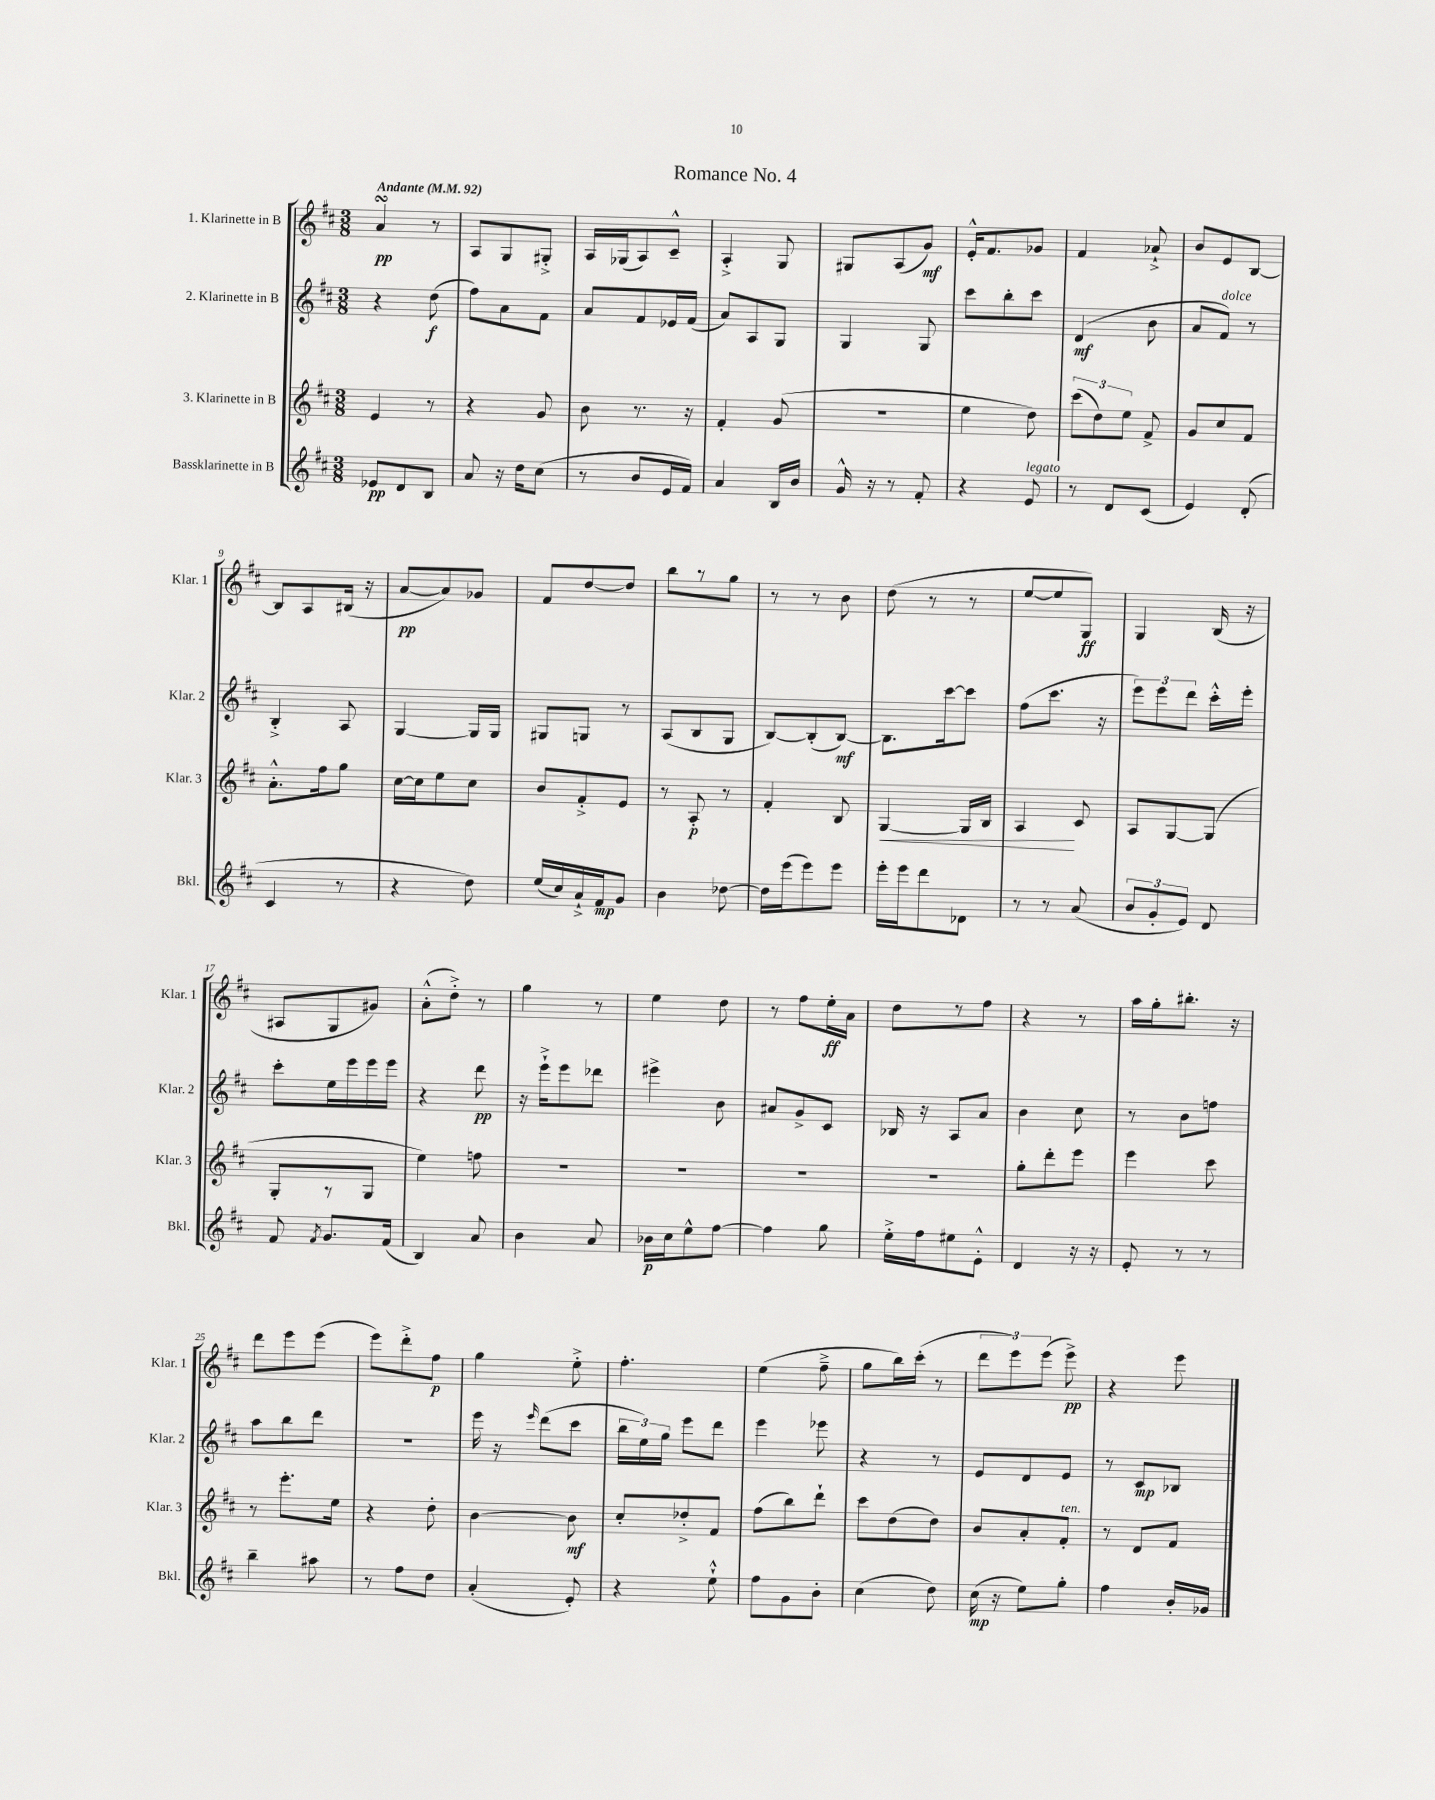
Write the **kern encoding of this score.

**kern	**dynam	**kern	**dynam	**kern	**dynam	**kern	**dynam
*part4	*part4	*part3	*part3	*part2	*part2	*part1	*part1
*staff4	*staff4	*staff3	*staff3	*staff2	*staff2	*staff1	*staff1
*I"Bassklarinette in B	*	*I"3. Klarinette in B	*	*I"2. Klarinette in B	*	*I"1. Klarinette in B	*
*I'Bkl.	*	*I'Klar. 3	*	*I'Klar. 2	*	*I'Klar. 1	*
*clefG2	*	*clefG2	*	*clefG2	*	*clefG2	*
*k[f#c#]	*	*k[f#c#]	*	*k[f#c#]	*	*k[f#c#]	*
*M3/8	*	*M3/8	*	*M3/8	*	*M3/8	*
*MM92	*	*MM92	*	*MM92	*	*MM92	*
=1	=1	=1	=1	=1	=1	=1	=1
!	!	!	!	!	!	!LO:TX:a:B:t=Andante	!
8e-X/L	pp	4e/	.	4r	.	4asSSS/	pp
8d/	.	.	.	.	.	.	.
8B/J	.	8r	.	(8dd\	f	8r	.
=2	=2	=2	=2	=2	=2	=2	=2
8a/	.	4r	.	8ff#\L)	.	8A/L	.
16r	.	.	.	8a\	.	8G/	.
16dd\KL	.	.	.	.	.	.	.
(8cc#\J	.	8g/	.	8f#\J	.	8G#X'^/J	.
=3	=3	=3	=3	=3	=3	=3	=3
8r	.	8b\	.	8a/L	.	16A/LL	.
.	.	.	.	.	.	(16G-X/J	.
8b/L	.	8.r	.	8f#/	.	8A/)	.
16e/L	.	.	.	16e-X/L	.	8c#~^^/J	.
16f#/JJ)	.	16r	.	(16f#/JJ	.	.	.
=4	=4	=4	=4	=4	=4	=4	=4
4a/	.	4f#'/	.	8a/L)	.	4A'^/	.
.	.	.	.	8A/	.	.	.
16B/LL	.	(8g/	.	8G/J	.	8G/	.
16b/JJ	.	.	.	.	.	.	.
=5	=5	=5	=5	=5	=5	=5	=5
16g^^/	.	4.r	.	4G/	.	8G#X/L	.
16r	.	.	.	.	.	.	.
8r	.	.	.	.	.	(8A/	.
8f#'/	.	.	.	8G/	.	8g/J)	mf
=6	=6	=6	=6	=6	=6	=6	=6
4r	.	4ee\	.	8ccc#\L	.	16e'^^/KL	.
.	.	.	.	.	.	8.f#/	.
.	.	.	.	8bb'\	.	.	.
!LO:TX:a:i:t=legato	!	!	!	!	!	!	!
8e/	.	8dd\)	.	8ccc#\J	.	8g-X/J	.
=7	=7	=7	=7	=7	=7	=7	=7
8r	.	(12ccc#\L	.	(4d/	mf	4f#/	.
.	.	12dd\)	.	.	.	.	.
8d/L	.	.	.	.	.	.	.
.	.	12ee\J	.	.	.	.	.
(8c#/J	.	8f#^/	.	8b\	.	8a-X`^/	.
=8	=8	=8	=8	=8	=8	=8	=8
4e/)	.	8g/L	.	8a/L	.	8b/L	.
!	!	!	!	!LO:TX:a:i:t=dolce	!	!	!
.	.	8cc#/	.	8f#/J)	.	8e/	.
(8d'/	.	8f#/J	.	8r	.	[8B/J	.
!!LO:LB:g=z
=9	=9	=9	=9	=9	=9	=9	=9
4c#/	.	8.a'^^\L	.	4B'^/	.	8B/L]	.
.	.	.	.	.	.	8A/	.
.	.	16ff#\k	.	.	.	.	.
8r	.	8gg\J	.	8A/	.	(16B#X/Jk	.
.	.	.	.	.	.	16r	.
=10	=10	=10	=10	=10	=10	=10	=10
4r	.	[16cc#\LL	.	[4G/	.	[8a/L	pp
.	.	16cc#\J]	.	.	.	.	.
.	.	8ee\	.	.	.	8a/])	.
8dd\)	.	8cc#\J	.	16G/LL]	.	8g-X/J	.
.	.	.	.	16G/JJ	.	.	.
=11	=11	=11	=11	=11	=11	=11	=11
(16ee/LL	.	8b/L	.	8G#X/L	.	8f#/L	.
16cc#/)	.	.	.	.	.	.	.
16a`^/	.	8f#'^/	.	8Gn/J	.	[8dd/	.
16f#/J	mp	.	.	.	.	.	.
8g/J	.	8e/J	.	8r	.	8dd/J]	.
=12	=12	=12	=12	=12	=12	=12	=12
4b\	.	8r	.	(8A/L	.	8bb\L	.
.	.	8A'/	p	8B/	.	8r	.
[8dd-X\	.	8r	.	8G/J	.	8gg\J	.
=13	=13	=13	=13	=13	=13	=13	=13
16dd-\LL]	.	4f#'/	.	[8B/L)	.	8r	.
(16eee\J	.	.	.	.	.	.	.
8eee\)	.	.	.	(8B'/]	.	8r	.
8eee\J	.	8B/	.	[8B/J)	mf	8b\	.
=14	=14	=14	=14	=14	=14	=14	=14
!	!	!	!LO:HP:b	!	!	!	!
16eee'\LL	.	[4G/	<	8.B\L]	.	(8dd\	.
16eee\J	.	.	.	.	.	.	.
8ddd\	.	.	.	.	.	8r	.
.	.	.	.	[16ccc#\k	.	.	.
8d-X\J	.	16G/LL]	.	8ccc#\J]	.	8r	.
.	.	16B/JJ	.	.	.	.	.
=15	=15	=15	=15	=15	=15	=15	=15
8r	.	4A/	.	(8ff#\L	.	[8ee/L	.
8r	.	.	.	8.ccc#\J	.	8ee/]	.
(8a/	.	8c#/	[	.	.	8G/J)	ff
.	.	.	.	16r	.	.	.
=16	=16	=16	=16	=16	=16	=16	=16
12b/L	.	8A/L	.	12eee\L)	.	4G/	.
12g'/	.	.	.	12eee\	.	.	.
.	.	[8G/	.	.	.	.	.
12e/J)	.	.	.	12ddd\J	.	.	.
8d/	.	(8G/J]	.	16ccc#'^^\LL	.	(16B/	.
.	.	.	.	16eee'\JJ	.	16r	.
!!LO:LB:g=z
=17	=17	=17	=17	=17	=17	=17	=17
8f#/	.	8G'/L	.	8ccc#'\L	.	8A#X/L	.
8qf#/	.	.	.	.	.	.	.
8.g/L	.	8r	.	16ee\L	.	8G/	.
.	.	.	.	16eee\	.	.	.
.	.	8G/J	.	16eee\	.	8g#X/J)	.
(16f#/Jk	.	.	.	16eee\JJ	.	.	.
=18	=18	=18	=18	=18	=18	=18	=18
4B/)	.	4ee\)	.	4r	.	(8a'^^\L	.
.	.	.	.	.	.	8dd'^\J)	.
8a/	.	8ffn\	.	8ddd\	pp	8r	.
=19	=19	=19	=19	=19	=19	=19	=19
4b\	.	4.r	.	16r	.	4gg\	.
.	.	.	.	16eee`^\KL	.	.	.
.	.	.	.	8eee\	.	.	.
8a/	.	.	.	8ddd-X\J	.	8r	.
=20	=20	=20	=20	=20	=20	=20	=20
16b-X\LL	p	4.r	.	4eee#X^\	.	4ee\	.
16cc#\J	.	.	.	.	.	.	.
8ee^^\	.	.	.	.	.	.	.
[8ff#\J	.	.	.	8b\	.	8dd\	.
=21	=21	=21	=21	=21	=21	=21	=21
4ff#\]	.	4.r	.	8a#X/L	.	8r	.
.	.	.	.	8g^/	.	8ff#\L	.
8gg\	.	.	.	8c#/J	.	16ee'\L	ff
.	.	.	.	.	.	16a\JJ	.
=22	=22	=22	=22	=22	=22	=22	=22
16ee'^\LL	.	4.r	.	16B-X/	.	8dd\L	.
16ff#\J	.	.	.	16r	.	.	.
8ee#X\	.	.	.	8A/L	.	8r	.
8e'^^\J	.	.	.	8a/J	.	8ff#\J	.
=23	=23	=23	=23	=23	=23	=23	=23
4d/	.	8gg'\L	.	4b\	.	4r	.
.	.	8ddd'\	.	.	.	.	.
16r	.	8eee\J	.	8cc#\	.	8r	.
16r	.	.	.	.	.	.	.
=24	=24	=24	=24	=24	=24	=24	=24
8e'/	.	4eee\	.	8r	.	16aa\LL	.
.	.	.	.	.	.	16gg'\J	.
8r	.	.	.	8b\L	.	8.bb#X'\J	.
8r	.	8ccc#\	.	8ffn\J	.	.	.
.	.	.	.	.	.	16r	.
!!LO:LB:g=z
=25	=25	=25	=25	=25	=25	=25	=25
4bb~\	.	8r	.	8aa\L	.	8ddd\L	.
.	.	8.eee'\L	.	8bb\	.	8eee\	.
8aa#X\	.	.	.	8ddd\J	.	(8eee\J	.
.	.	16ee\Jk	.	.	.	.	.
=26	=26	=26	=26	=26	=26	=26	=26
8r	.	4r	.	4.r	.	8eee\L)	.
8ff#\L	.	.	.	.	.	8ddd'^\	.
8dd\J	.	8dd'\	.	.	.	8ff#\J	p
=27	=27	=27	=27	=27	=27	=27	=27
(4a'/	.	[4b\	.	16eee\	.	4gg\	.
.	.	.	.	16r	.	.	.
.	.	.	.	16qqeee/	.	.	.
.	.	.	.	(8ddd\L	.	.	.
8e'/)	.	8b\]	mf	8ccc#\J	.	8ee'^\	.
=28	=28	=28	=28	=28	=28	=28	=28
4r	.	8cc#'/L	.	24bb\LL	.	4.ff#'\	.
.	.	.	.	24ee\)	.	.	.
.	.	.	.	24gg\JJ	.	.	.
.	.	8dd-X'^/	.	8eee\L	.	.	.
8ee`^^\	.	8f#/J	.	8ddd\J	.	.	.
=29	=29	=29	=29	=29	=29	=29	=29
8ff#\L	.	(8ff#\L	.	4eee\	.	(4ee\	.
8g\	.	8bb\)	.	.	.	.	.
8b'\J	.	8ddd`\J	.	8eee-X\	.	8ff#~^\	.
=30	=30	=30	=30	=30	=30	=30	=30
(4cc#\	.	8ccc#\L	.	4r	.	8gg\L	.
.	.	(8dd\	.	.	.	16bb\L)	.
.	.	.	.	.	.	(16ccc#'\JJ	.
8dd\)	.	8dd\J)	.	8r	.	8r	.
=31	=31	=31	=31	=31	=31	=31	=31
(16cc#\	mp	8b/L	.	8e/L	.	12ddd\L	.
16r	.	.	.	.	.	.	.
.	.	.	.	.	.	12eee\)	.
8ee\L)	.	8a'/	.	8d/	.	.	.
.	.	.	.	.	.	(12eee\J	.
!	!	!LO:TX:a:i:t=ten.	!	!	!	!	!
8gg'\J	.	8f#'/J	.	8e/J	.	8eee^\)	pp
=32	=32	=32	=32	=32	=32	=32	=32
4ff#\	.	8r	.	8r	.	4r	.
.	.	8d/L	.	8c#/L	mp	.	.
16b'/LL	.	8f#/J	.	8B-X/J	.	8eee\	.
16g-X/JJ	.	.	.	.	.	.	.
==	==	==	==	==	==	==	==
*-	*-	*-	*-	*-	*-	*-	*-
